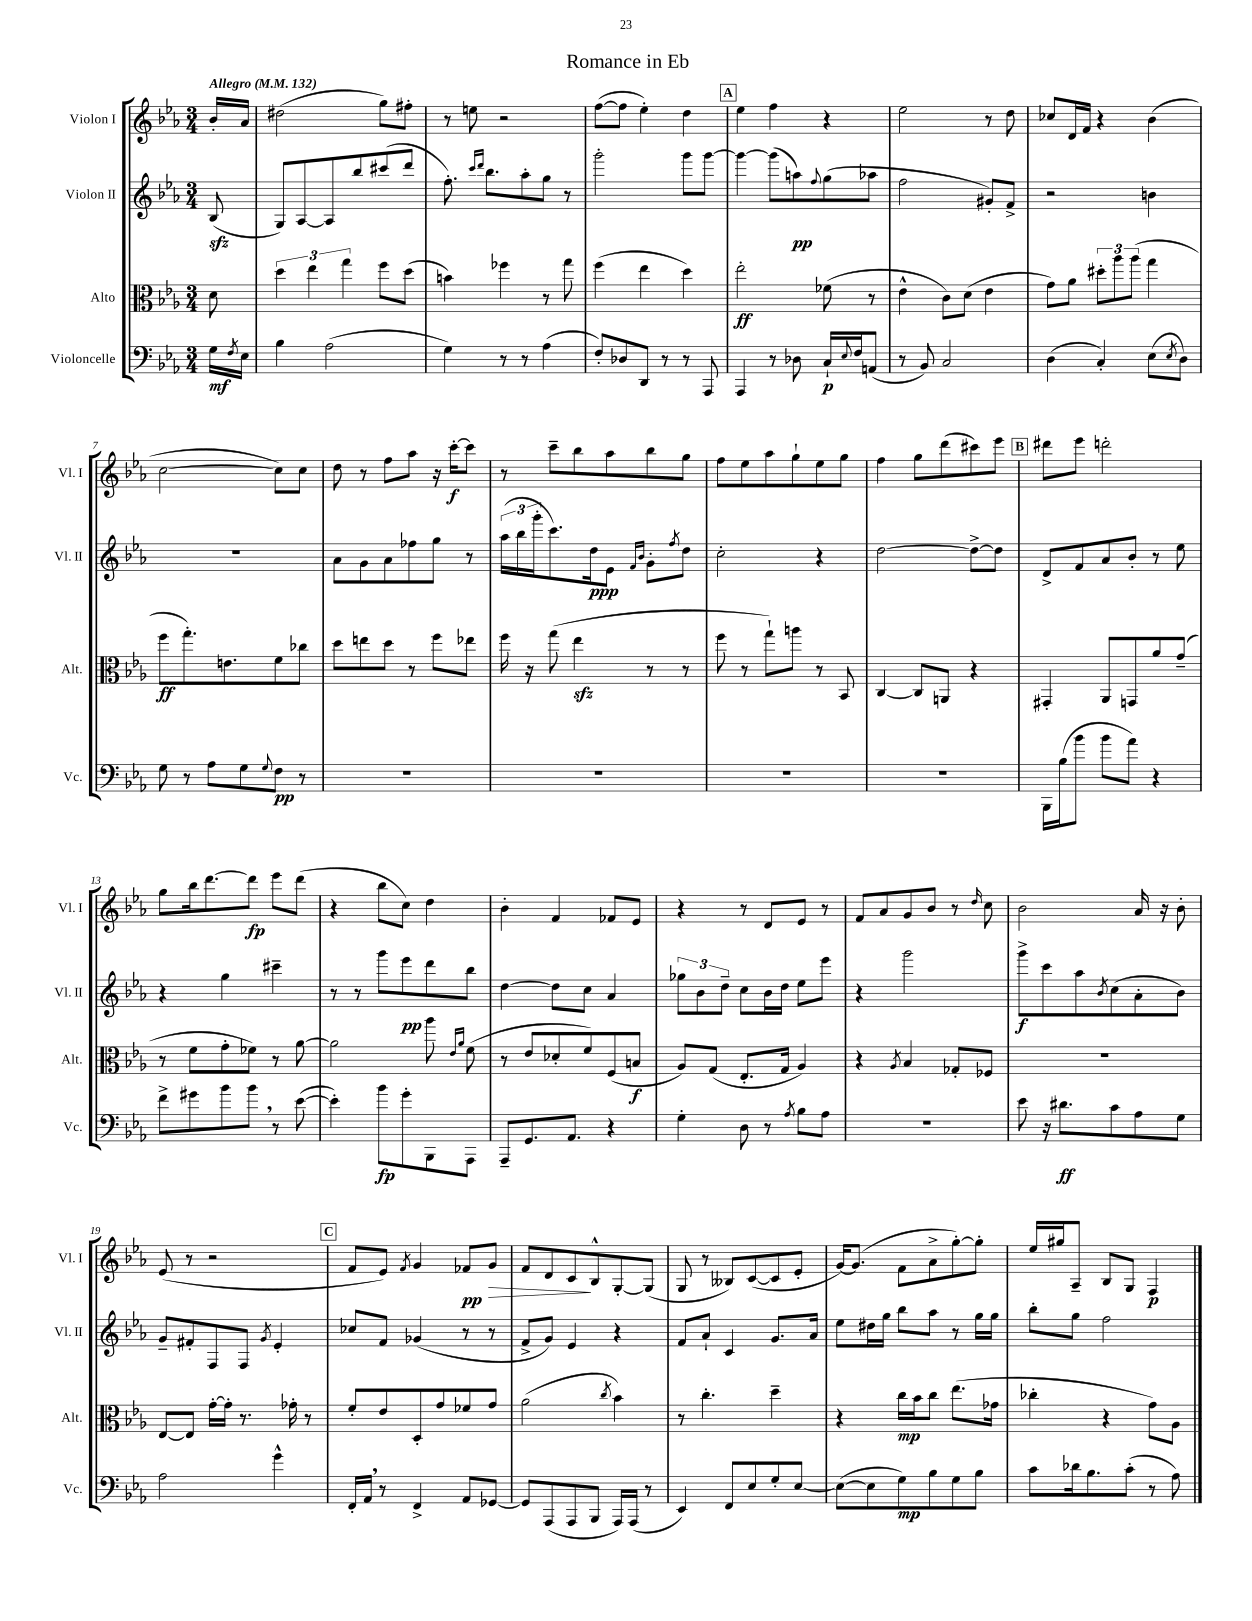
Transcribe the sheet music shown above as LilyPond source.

\header { title = "Romance in Eb" }
<<
\new StaffGroup <<
\new Staff = "s0" \with { instrumentName = "Violon I" shortInstrumentName = "Vl. I" } {
    \clef treble \key ees \major \numericTimeSignature \time 3/4 \partial 8 \tempo "Allegro" 4 = 132
    bes'16-. aes'16 |
    dis''2( g''8) fis''8-. |
    r8 e''8 r2 |
    f''8~( f''8 ees''4-.) d''4 |
    \mark \markup { \box "A" } ees''4 f''4 r4 |
    ees''2 r8 d''8 |
    ces''8 d'16 f'16 r4 bes'4( |
    c''2~ c''8) c''8 |
    d''8 r8 f''8 aes''8 r16 c'''16~-.\f c'''8 |
    r8 c'''8-- bes''8 aes''8 bes''8 g''8 |
    f''8 ees''8 aes''8 g''8-! ees''8 g''8 |
    f''4 g''8 d'''8( cis'''8) ees'''8 |
    \mark \markup { \box "B" } dis'''8 ees'''8 d'''2-. |
    g''8 bes''16 d'''8.~ d'''8\fp ees'''8 d'''8( |
    r4 bes''8 c''8) d''4 |
    bes'4-. f'4 fes'8 ees'8 |
    r4 r8 d'8 ees'8 r8 |
    f'8 aes'8 g'8 bes'8 r8 \grace { d''16 } c''8 |
    bes'2 aes'16 r16 bes'8-. |
    ees'8( r8 r2 |
    \mark \markup { \box "C" } f'8 ees'8) \acciaccatura { f'8 } g'4 fes'8\pp g'8\> |
    f'8 d'8 c'8\! bes8-^ g8~-. g8( |
    g8 r8 beses8) c'8~( c'8 ees'8-. |
    g'16~) g'8.( f'8 aes'8-> g''8~-.) g''8-. |
    ees''16 gis''16 aes8-- bes8 g8 f4\p \bar "|." |
}
\new Staff = "s1" \with { instrumentName = "Violon II" shortInstrumentName = "Vl. II" } {
    \clef treble \key ees \major \numericTimeSignature \time 3/4 \partial 8
    bes8\sfz( |
    g8) aes8~ aes8 bes''8 cis'''8( d'''8 |
    f''8.-.) \grace { c'''16 d'''16 } bes''8. aes''8-. g''8 r8 |
    g'''2-. g'''8 g'''8~ |
    \mark \markup { \box "A" } g'''4~ g'''8( a''8\pp) \appoggiatura { f''8 } g''8( aes''8 |
    f''2 gis'8-.) f'8-> |
    r2 b'4 |
    R2. |
    aes'8 g'8 aes'8 fes''8 g''8 r8 |
    \tuplet 3/2 { aes''16( bes''16 g'''16-. } c'''8.) d''16\ppp ees'8 \grace { f'16 bes'16 } g'8-. \acciaccatura { f''8 } d''8 |
    c''2-. r4 |
    d''2~ d''8~-> d''8 |
    \mark \markup { \box "B" } d'8-> f'8 aes'8 bes'8-. r8 ees''8 |
    r4 g''4 cis'''4-- |
    r8 r8 g'''8 ees'''8\pp d'''8 bes''8 |
    d''4~ d''8 c''8 aes'4 |
    \tuplet 3/2 { ges''8 bes'8 d''8-- } c''8 bes'16 d''16 ees''8 ees'''8 |
    r4 g'''2 |
    g'''8->\f c'''8 aes''8 \acciaccatura { bes'8 } c''8( aes'8-. bes'8) |
    g'8-- fis'8-. f8 f8 \acciaccatura { g'8 } ees'4-. |
    \mark \markup { \box "C" } ces''8 f'8 ges'4( r8 r8 |
    f'8-> g'8) ees'4 r4 |
    f'8 aes'8-! c'4 g'8. aes'16 |
    ees''8 dis''16 g''16 bes''8 aes''8 r8 g''16 g''16 |
    bes''8-. g''8 f''2 \bar "|." |
}
\new Staff = "s2" \with { instrumentName = "Alto" shortInstrumentName = "Alt." } {
    \clef alto \key ees \major \numericTimeSignature \time 3/4 \partial 8
    d'8 |
    \tuplet 3/2 { d''4 ees''4 g''4 } f''8 d''8( |
    b'4) fes''4 r8 g''8 |
    f''4( ees''4 d''4) |
    \mark \markup { \box "A" } ees''2-.\ff fes'8( r8 |
    ees'4-^ c'8) d'8( ees'4 |
    g'8) aes'8 \tuplet 3/2 { dis''8-. aes''8 aes''8( } g''4 |
    f''8\ff g''8.-.) e'8. f'8 ces''8 |
    d''8 e''8 d''8 r8 f''8 ees''8 |
    f''16 r16 g''8( ees''4\sfz r8 r8 |
    f''8 r8 g''8-!) a''8 r8 bes,8 |
    c4~ c8 a,8 r4 |
    \mark \markup { \box "B" } gis,4-. aes,8 g,8 aes'8 g'8--( |
    r8 f'8 g'8-. fes'8) r8 aes'8~ |
    aes'2 aes''8 \grace { ees'16 aes'16 } f'8( |
    r8 ees'8 des'8-. f'8) f8( b8\f |
    aes8) g8( ees8.-. g16 aes4) |
    r4 \acciaccatura { aes8 } bes4 ges8-. fes8 |
    R2. |
    ees8~ ees8 g'16~-. g'16-. r8. ges'16-. r8 |
    \mark \markup { \box "C" } f'8-. ees'8 d8-. g'8 fes'8 g'8 |
    aes'2( \acciaccatura { c''8 } bes'4) |
    r8 c''4.-. d''4-- |
    r4 c''16\mp bes'16 c''8 ees''8.( ges'16 |
    ces''4-. r4 g'8) aes8 \bar "|." |
}
\new Staff = "s3" \with { instrumentName = "Violoncelle" shortInstrumentName = "Vc." } {
    \clef bass \key ees \major \numericTimeSignature \time 3/4 \partial 8
    g16\mf \acciaccatura { f8 } ees16 |
    bes4 aes2( |
    g4) r8 r8 aes4( |
    f8-.) des8 d,8 r8 r8 aes,,8 |
    \mark \markup { \box "A" } aes,,4 r8 des8 c16-!\p \appoggiatura { ees8 } f16 a,8( |
    r8 bes,8) c2 |
    d4( c4-.) ees8( \acciaccatura { ees8 } d8) |
    g8 r8 aes8 g8 \appoggiatura { g8 } f8\pp r8 |
    R2. |
    R2. |
    R2. |
    R2. |
    \mark \markup { \box "B" } bes,,16 bes16( bes'8 bes'8 aes'8) r4 |
    f'8-> gis'8 bes'8 bes'8 \breathe r8 ees'8~( |
    ees'4-.) bes'8\fp g'8-. bes,,8 aes,,8 |
    aes,,8-- g,8. aes,8. r4 |
    g4-. d8 r8 \acciaccatura { aes8 } bes8 aes8 |
    R2. |
    ees'8 r16 dis'8.\ff c'8 aes8 g8 |
    aes2 g'4-^ |
    \mark \markup { \box "C" } f,16-. aes,16 \breathe r8 f,4-> aes,8 ges,8~ |
    ges,8 aes,,8( aes,,8 bes,,8 aes,,16) aes,,16( r8 |
    ees,4) f,8 ees8 g8-. ees8~ |
    ees8~( ees8 g8\mp) bes8 g8 bes8 |
    c'8 des'16 bes8. c'8-.( r8 aes8) \bar "|." |
}
>>
>>
